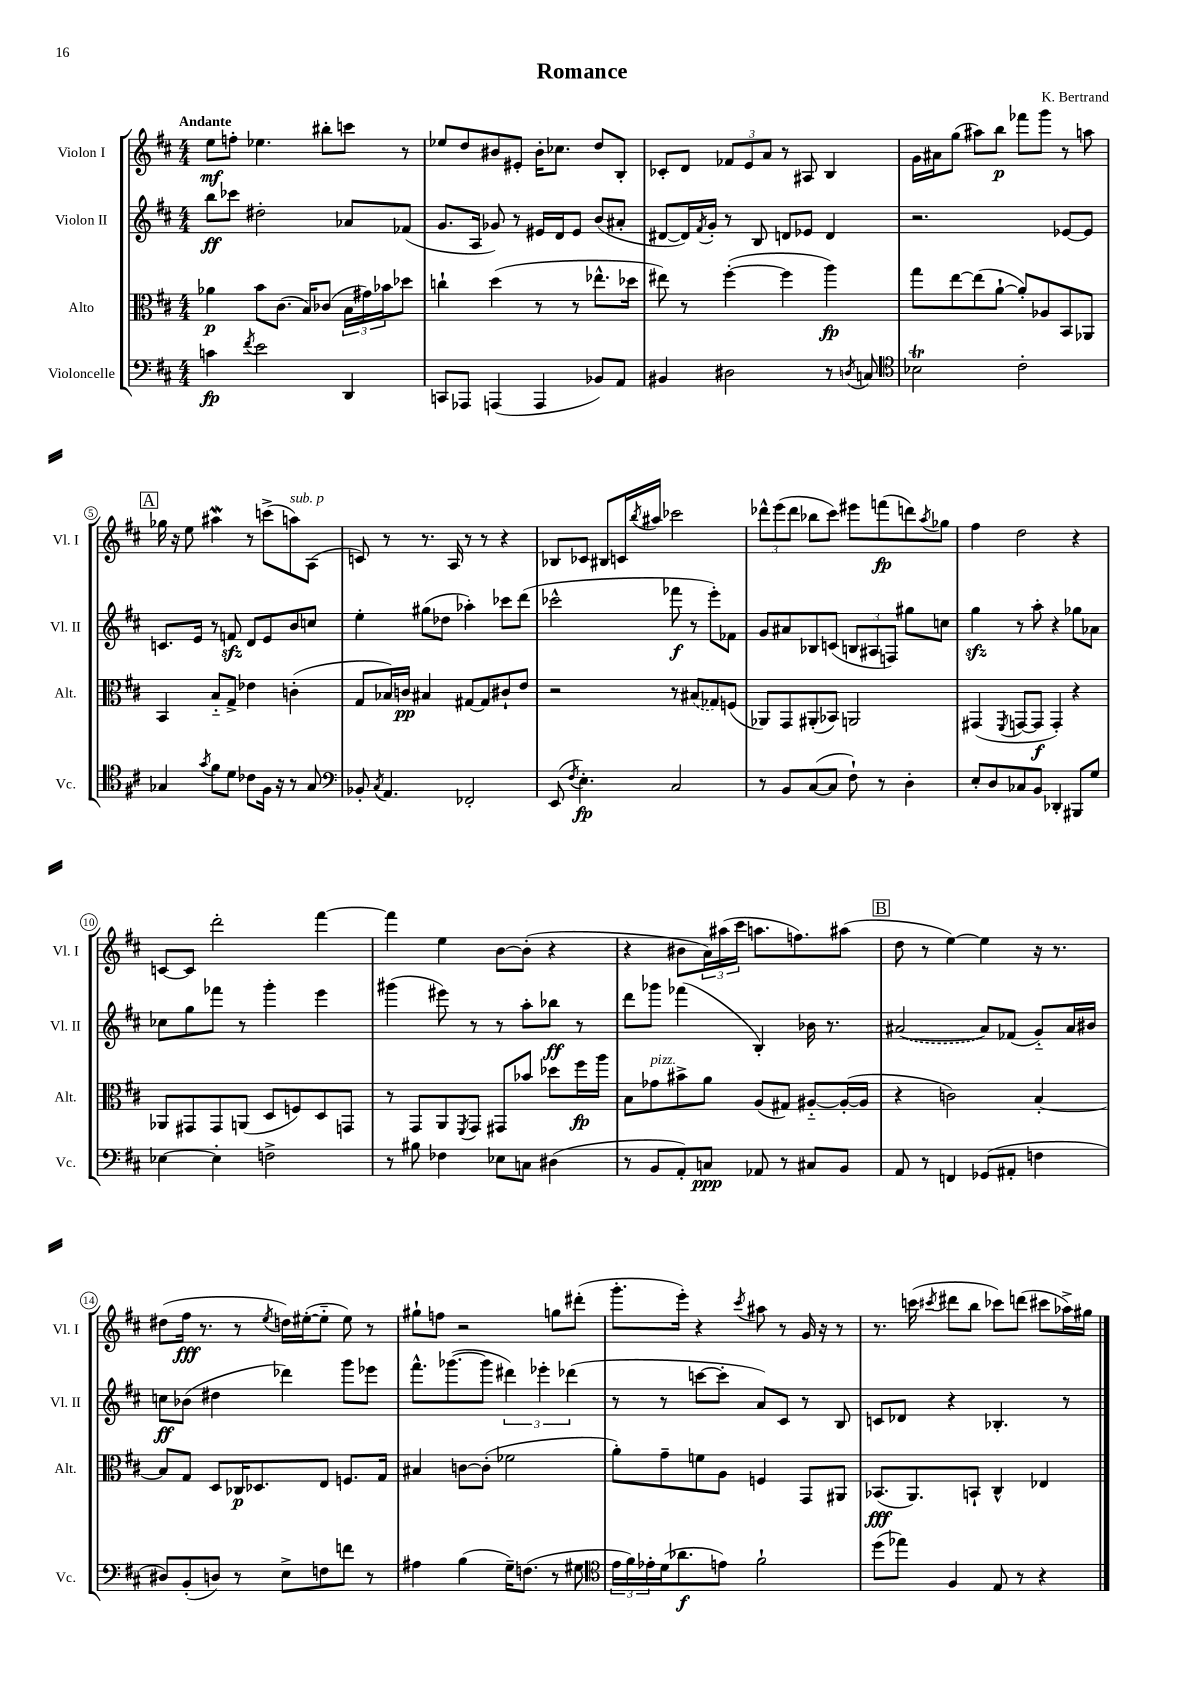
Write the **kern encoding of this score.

**kern	**kern	**kern	**kern
*staff4	*staff3	*staff2	*staff1
*clefF4	*clefC3	*clefG2	*clefG2
*k[f#c#]	*k[f#c#]	*k[f#c#]	*k[f#c#]
*M4/4	*M4/4	*M4/4	*M4/4
4c\	4a-\	8bb\L	8ee\L
.	.	8ccc-\J	8ff'\J
8qf#/	.	.	.
2e\	8b\L	2dd#'\	4.ee-\
.	(8.c#\J	.	.
.	16B/LK)	.	.
.	(8c-/J	.	8bb#'\L
4DD/	24B\LL	8a-/L	8ccc\J
.	24g#\)	.	.
.	24b-\J	.	.
.	8dd-\J	(8f-/J	8r
=	=	=	=
8CC/L	4cc`\	8.g/L	8ee-/L
8AAA-/J	.	.	8dd/
.	.	16A/Jk	.
(4AAA/	(4dd\	8g-/)	8b#/
.	.	8r	8e#'/J
4AAA/	8r	16e#/LL	16b#'\LK
.	.	16d/J	8.cc-\J
.	8r	8e#/J	.
8BB-/L)	8.ee-^^\L	(8b/L	8dd/L
8AA/J	.	8a#'/J	8B'/J
.	16dd-\Jk	.	.
=	=	=	=
4BB#/	8ee#\)	[8d#/L	8c-'/L
.	8r	16d#/]L)	8d/J
.	.	8qf#/	.
.	.	16g'/JJ	.
2D#\	([4ff#'\	8r	12f-/L
.	.	.	12e/
.	.	8B/	.
.	.	.	12a/J
.	4ff#\]	8d/L	8r
.	.	8e-/J	8A#/
8r	4aa\)	4d/	4B/
8qD/	.	.	.
8C/	.	.	.
=	=	=	=
*clefC4	*	*	*
2B-\	8gg\L	2.r	16g\LL
.	.	.	16a#\J
.	[8ee\	.	(8gg\J
.	(8ee\]	.	8aa#\L)
.	[8a`\J	.	8bb\J
2c#'\	8a'/]L)	.	8fff-\L
.	8A-/	.	8ggg\J
.	8BB/	[8e-/L	8r
.	8AA-/J	8e-/]J	8aa\
=	=	=	=
4G-/	4BB/	8.c/L	16gg-\
.	.	.	16r
.	.	.	8ee\
.	.	16e/Jk	.
8qg/	.	.	.
8f#\L	8B'~/L	8r	4aa#\
8d\J	8G^/J	8f/	.
8c-\L	4e-\	8d/L	8r
16F#\Jk	.	8e/	(8ccc^\L
16r	.	.	.
8r	(4c'\	8b/	8aa\)
8G-/	.	8cc/J	(8A\J
=	=	=	=
*clefF4	*	*	*
8BB-'/	8G/L	4ee'\	8c/)
8qC#/	.	.	.
4.AA/	16B-/L)	.	8r
.	16c/JJ	.	.
.	4B#/	(8gg#\L	8.r
.	.	8dd-\J	.
.	.	.	16A/
2FF-'/	[8G#/L	4aa-'\)	8r
.	8G#/]	.	8r
.	8c#`/	8ccc-\L	4r
.	8e/J	(8ddd\J	.
=	=	=	=
(8EE/	2r	2ccc-^^\	8B-/L
8qF#/	.	.	.
4.E'\)	.	.	8c-/J
.	.	.	8B#/L
.	.	.	16c/L
.	.	.	8qbb/
.	.	.	16aa#/JJ
2C#/	8r	8fff-\	2ccc-\
.	(8B#/L	8r	.
.	8G-/)	8eee'\L)	.
.	(8F/J	8f-\J	.
=	=	=	=
8r	8AA-/L)	8g/L	12ddd-^^\L
.	.	.	(12eee\
8BB/L	8GG/	8a#/	.
.	.	.	12ddd-\J
([8C#/	(8AA#'/	8B-/	8bb-\L
8C#/]J	8BB-/J)	(8c/J	8ccc#\J)
8F#`\)	2AA/	12B/L	8eee#\L
.	.	12A#/	.
8r	.	.	(8fff\
.	.	12F/J)	.
4D'\	.	8gg#\L	8ddd\)
.	.	.	8qaa/
.	.	8cc\J	8gg-\J
=	=	=	=
8E'/L	(4GG#/	4gg\	4ff#\
8D/	.	.	.
.	8qFF#/	.	.
8C-/	[8GG/L	8r	2dd\
8BB/J	8GG/]J	8aa'\	.
4DD-'/	4GG'/)	4r	.
8BBB#/L	4r	8gg-\L	4r
8G/J	.	8a-\J	.
=	=	=	=
[4E-\	8AA-/L	8cc-\L	[8c/L
.	8GG#/	8gg\	8c/]J
4E-'\]	8GG#/	8fff-\J	2ddd'\
.	(8AA/J	8r	.
2F^\	8D/L	4ggg'\	.
.	8F/)	.	.
.	8D/	4eee\	[4fff#\
.	8GG/J	.	.
=	=	=	=
8r	8r	(4ggg#\	4fff#\]
8B#\	8GG/L	.	.
4F-\	8AA/	8eee#\)	4ee\
.	8qFF#/	.	.
.	8GG/J	8r	.
8E-\L	8GG#/L	8r	[8b\L
8C\J	8b-/J	8aa'\L	(8b'\]J
(4D#\	8dd-\L	8bb-\J	4r
.	16ff#\L	8r	.
.	16aa\JJ	.	.
=	=	=	=
8r	8B\L	8ddd\L	4r
8BB/L	8g-\	8ggg-\J	.
8AA'/)	8b#^\	(4fff-\	8b#\L
8C/J	8a\J	.	24a\L)
.	.	.	(24aa#\
.	.	.	24ccc#\JJ
8AA-/	(8A/L	4B'/)	8.aa\L
8r	8G#/J)	.	.
.	.	.	8.ff\)
8C#/L	[8A#'~/L	16b-\	.
.	.	8.r	.
8BB/J	(16A#'/_L	.	(8aa#\J
.	16A#/]JJ	.	.
=	=	=	=
8AA/	4r	([2a#/	8dd\
8r	.	.	8r
4FF/	2c\)	.	[4ee\)
(8GG-/L	.	8a#/]L)	4ee\]
8AA#'/J	.	(8f-/J	.
4F\	[4B'/	8g'~/L)	16r
.	.	.	8.r
.	.	16a#/L	.
.	.	16b#/JJ	.
=	=	=	=
8D#/L)	8B/]L	8cc\L	(8dd#\L
(8BB'/	8G/J	(8b-\J	16ff#\Jk
.	.	.	8.r
8D/J)	8D/L	4dd#\	.
8r	16C-/K	.	8r
.	8.D-/	.	.
.	.	.	8qee/
8E^\L	.	4ddd-\)	16dd\LL)
.	.	.	([16ee#'\J
8F\	8E/J	.	8ee#'~\]J
8f\J	8.F/L	8ggg\L	8ee#\)
8r	.	8eee-\J	8r
.	16G/Jk	.	.
=	=	=	=
4A#\	4B#/	8.fff#^^\L	8gg#`\L
.	.	.	8ff\J
.	.	([8.ggg-\	.
(4B\	[8c\L	.	2r
.	(8c'\]J	8ggg-\]J	.
16G~\LK)	2f-\	6ddd#\)	.
(8.F\J	.	.	.
.	.	6eee-'\	.
8r	.	.	8gg\L
.	.	(6ddd-\	.
8G#\	.	.	(8ddd#'\J
=	=	=	=
*clefC4	*	*	*
24e\LL	8a'\L)	8r	8.ggg'\L
24f#\)	.	.	.
24e-'\	.	.	.
(16d\J	8g~\	8r	.
8.a-\	.	.	16eee'\Jk)
.	8f\	[8ccc\L	4r
8e\J)	8A\J	8ccc'\]J	.
.	.	.	8qccc#/
2f#`\	4F/	8a/L)	8aa#\
.	.	8c#/J	8r
.	8GG/L	8r	16g/
.	.	.	16r
.	8AA#/J	8B/	8r
=	=	=	=
(8dd\L	(8.BB-/L	8c/L	8.r
8ee-\J)	.	8d-/J	.
.	8.AA/)	.	(16ccc\
.	.	.	8qccc#/
4F#/	.	4r	8ddd#\L
.	8BB`/J	.	8bb\J
8E/	4C#^^/	4.B-'/	8ccc-\L)
8r	.	.	(8ddd\J
4r	4E-/	.	8ccc#\L
.	.	8r	16aa-^\L)
.	.	.	16gg#\JJ
==	==	==	==
*-	*-	*-	*-
